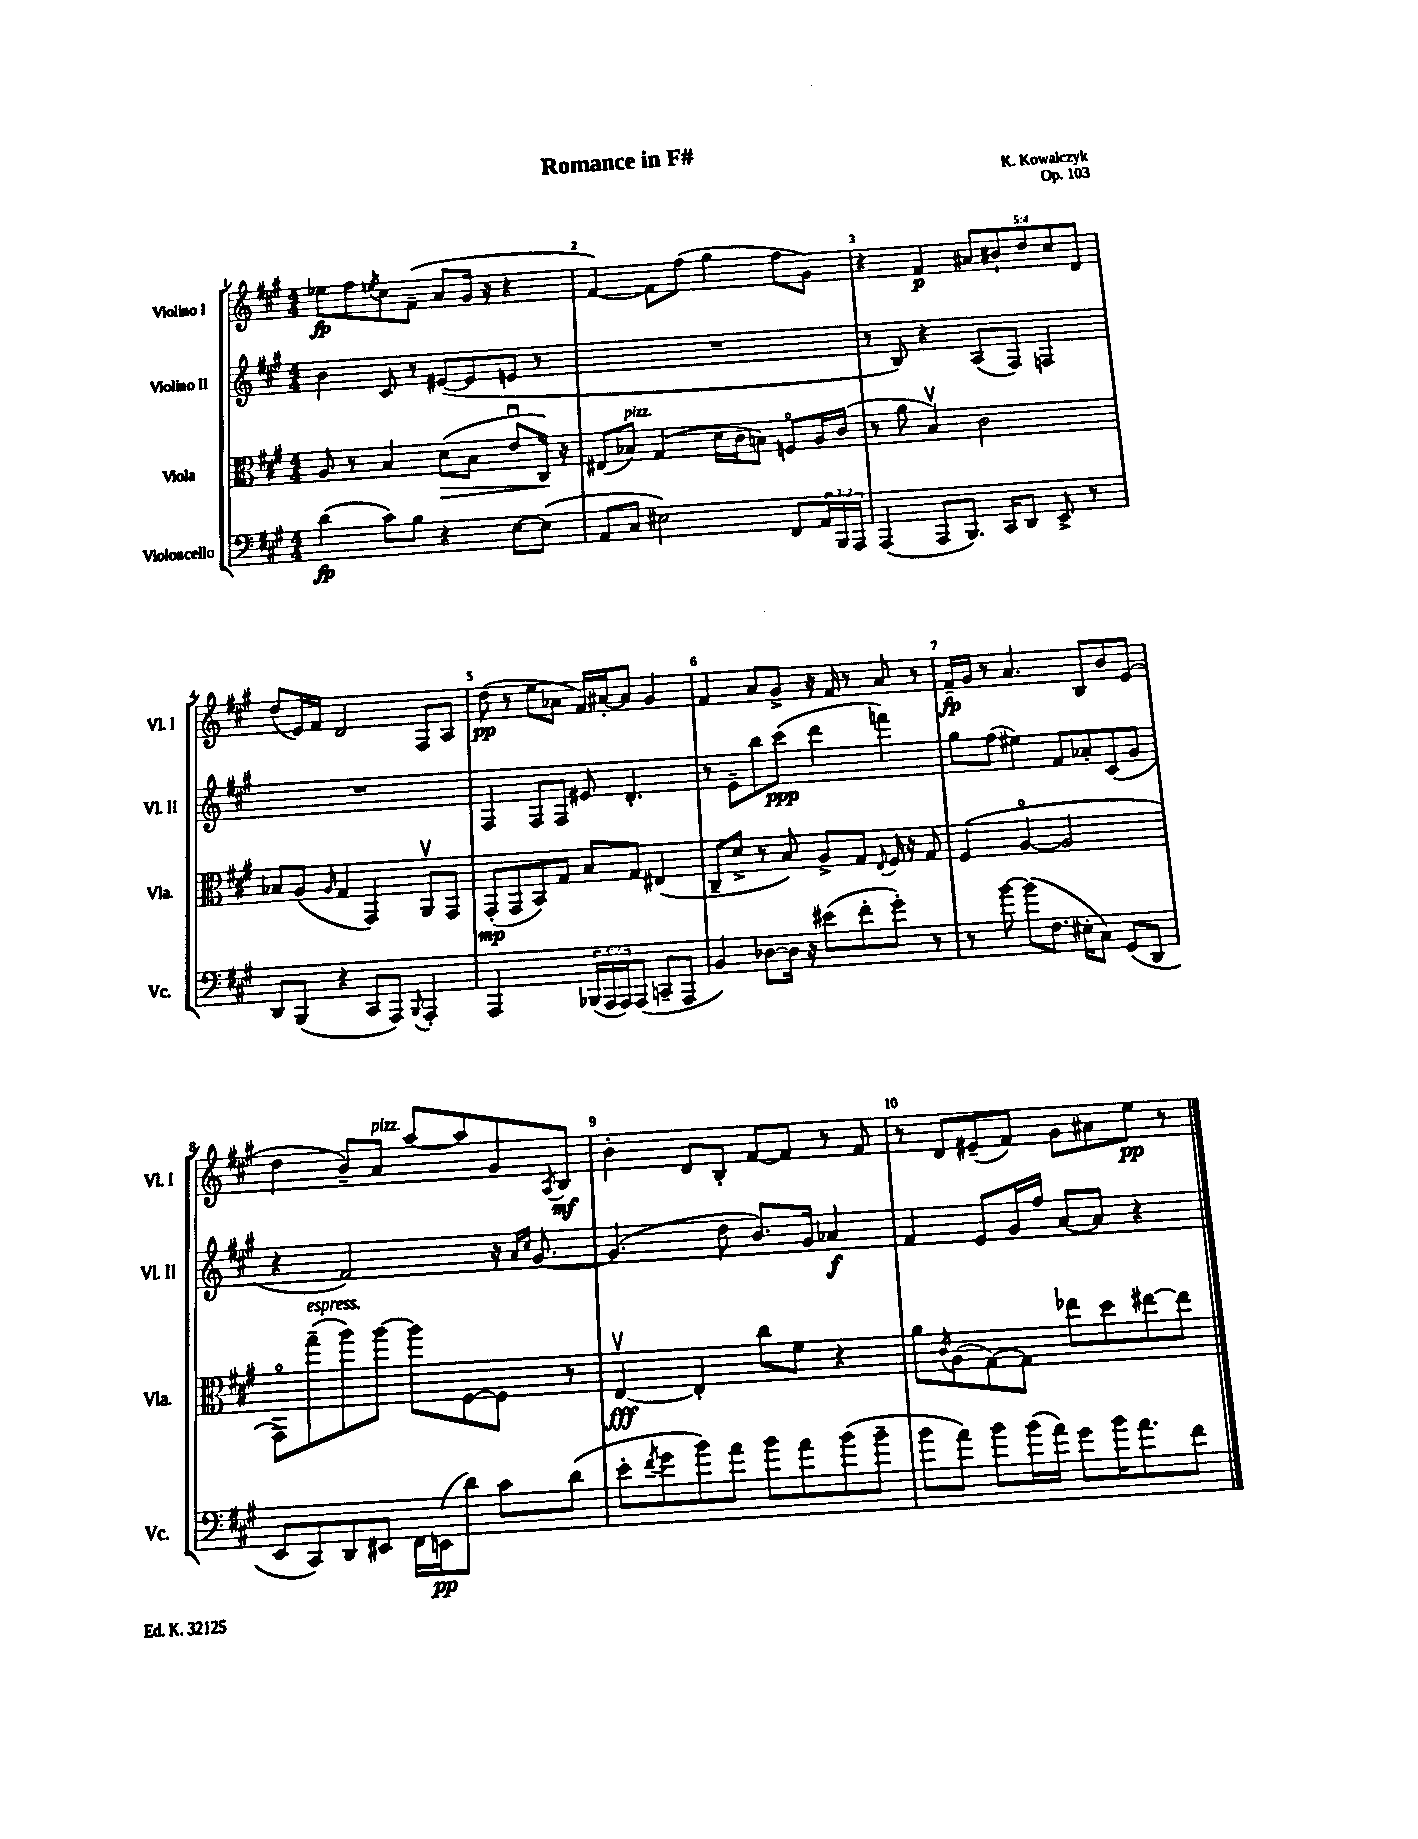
\header { title = "Romance in F#" composer = "K. Kowalczyk" opus = "Op. 103" }
<<
\new StaffGroup <<
\new Staff = "s0" \with { instrumentName = "Violino I" shortInstrumentName = "Vl. I" } {
    \clef treble \key a \major \numericTimeSignature \time 4/4 \override Staff.TupletNumber.text = #tuplet-number::calc-fraction-text
    ees''8\fp fis''8 \acciaccatura { e''8 } cis''8 fis'8--( a'8 gis'16 r16 r4 |
    fis'4~) fis'8 fis''8( gis''4 fis''8 gis'8) |
    r4 fis'4\p \tuplet 5/4 { ais'8 bis'8-! d''8 cis''8 d'8 } |
    d''8( e'16) fis'16 d'2 fis8 a8 |
    d''8\pp( r8 e''8 aes'8 fis'16) ais'16~-. ais'8 gis'4 |
    fis'4 a'8 gis'8-> r16 fis'16 r8 a'8 r8 |
    fis'16--\fp gis'16 r8 a'4. b8 b'8 e'8( |
    d''4 b'8--) a'8^\markup { \italic "pizz." } a''8~ a''8 gis'8 \acciaccatura { a8 } b8\mf |
    b'4-. d'8 b8-. fis'8~ fis'8 r8 fis'8 |
    r8 d'8 eis'8--( fis'8) gis'8 ais'8 e''8\pp r8 \bar "|." |
}
\new Staff = "s1" \with { instrumentName = "Violino II" shortInstrumentName = "Vl. II" } {
    \clef treble \key a \major \numericTimeSignature \time 4/4
    b'4 cis'8 r8 eis'8~( eis'8 e'8 r8 |
    R1 |
    r8 b8) r4 a8( fis8) f4 |
    R1 |
    fis4 fis8 fis8 eis'8 d'4.-. |
    r8 e'8-- b''8 cis'''8\ppp( d'''4 f'''4) |
    gis''8 fis''8( eis''4) fis'8 aes'8-. cis'8( gis'8 |
    r4 fis'2) r16 \grace { a'16 cis''16 } gis'8.~ |
    gis'4.( d''8 b'8.) gis'16 aes'4\f |
    fis'4 e'8 gis'16 fis''16 a'8~ a'8 r4 \bar "|." |
}
\new Staff = "s2" \with { instrumentName = "Viola" shortInstrumentName = "Vla." } {
    \clef alto \key a \major \numericTimeSignature \time 4/4
    a8 r8 b4 d'8\>( b8 e'8\downbow cis16\!) r16 |
    eis8( bes8^\markup { \italic "pizz." }) gis4( d'16 cis'16 b8) f8\flageolet a16 cis'16( |
    r8 a'8 b4\upbow) cis'2 |
    bes8 a8( \grace { a16 } gis4 gis,4) a,8\upbow gis,8 |
    gis,8-.\mp( gis,8 b,8) gis8 b8 gis8 eis4( |
    cis8-- d'8-> r8 b8) a8-> gis8 \appoggiatura { e8 } fis16 r16 gis8 |
    fis4( a4~\flageolet a2 |
    gis,8\flageolet) gis''8--^\markup { \italic "espress." }( a''8) a''8~ a''8 fis8~ fis8 r8 |
    e4~\upbow\fff e4-. cis''8 fis'8 r4 |
    a'8 \acciaccatura { cis'8 } a8( gis8~) gis8 ees''8 d''8 eis''8~ eis''8 \bar "|." |
}
\new Staff = "s3" \with { instrumentName = "Violoncello" shortInstrumentName = "Vc." } {
    \clef bass \key a \major \numericTimeSignature \time 4/4 \override Staff.TupletNumber.text = #tuplet-number::calc-fraction-text
    d'4\fp( cis'8) b8 r4 e8~ e8( |
    a,8 cis8 eis2) fis,8 \tuplet 3/2 { a,16 b,,16 a,,16 } |
    a,,4( a,,8 b,,8.) cis,16 d,8 e,8-> r8 |
    d,8 b,,8( r4 cis,8 a,,8) \appoggiatura { b,,8 } a,,4-. |
    a,,2 \tuplet 3/2 { bes,,16( a,,16 a,,16) } a,,8( c,8-- a,,8 |
    b,4) des8~ des16 r16 eis'8( fis'8-. gis'8-.) r8 |
    r8 b'8~ b'8( fis8. eis16-. cis8) gis,8( d,8 |
    e,8 cis,8) d,8 eis,8 fis,16 e,16\pp( d'8) cis'8 d'8( |
    e'8-. \acciaccatura { fis'8 } gis'8 b'8) a'8 b'8 a'8 b'8( b'8-- |
    b'8 a'8) b'8 b'16( a'16) gis'8 b'16 a'8. fis'8 \bar "|." |
}
>>
>>
\layout { \context { \Score \override BarNumber.break-visibility = ##(#f #t #t) barNumberVisibility = #all-bar-numbers-visible } }
